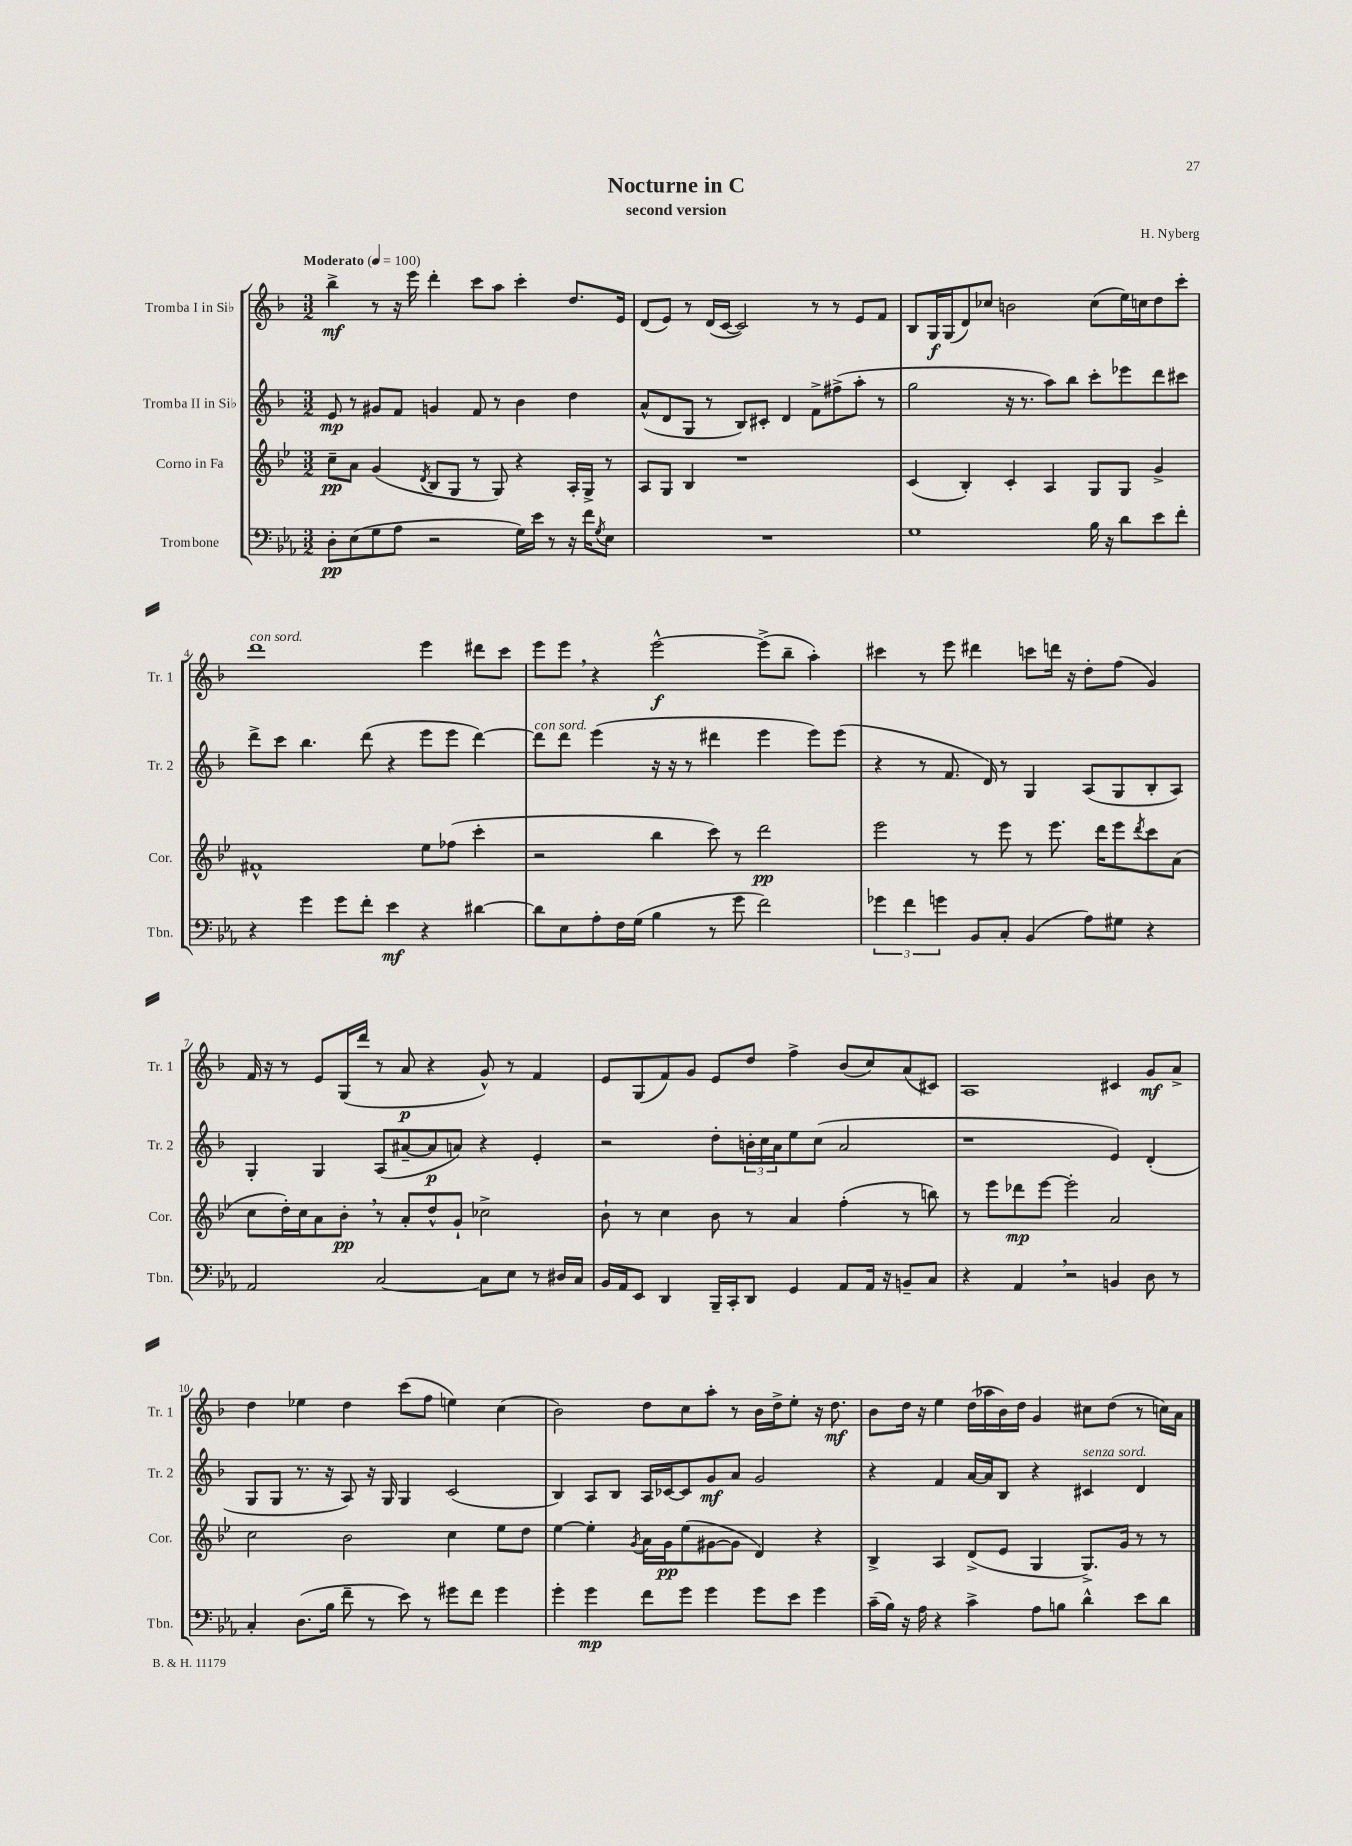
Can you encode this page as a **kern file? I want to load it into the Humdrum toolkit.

**kern	**dynam	**kern	**dynam	**kern	**dynam	**kern	**dynam
*part4	*part4	*part3	*part3	*part2	*part2	*part1	*part1
*staff4	*staff4	*staff3	*staff3	*staff2	*staff2	*staff1	*staff1
*I"Trombone	*	*I"Corno in Fa	*	*I"Tromba II in Si♭	*	*I"Tromba I in Si♭	*
*I'Tbn.	*	*I'Cor.	*	*I'Tr. 2	*	*I'Tr. 1	*
*clefF4	*	*clefG2	*	*clefG2	*	*clefG2	*
*k[b-e-a-]	*	*k[b-e-]	*	*k[b-]	*	*k[b-]	*
*M3/2	*	*M3/2	*	*M3/2	*	*M3/2	*
*MM100	*	*MM100	*	*MM100	*	*MM100	*
=1	=1	=1	=1	=1	=1	=1	=1
!	!	!	!	!	!	!LO:TX:a:B:t=Moderato	!
8D'\L	pp	8cc~\L	pp	8e/	mp	4bb-^\	mf
(8E-\	.	8a\J	.	8r	.	.	.
8G\	.	(4g/	.	8g#X/L	.	8r	.
8A-\J	.	.	.	8f/J	.	16r	.
.	.	.	.	.	.	16eee\	.
.	.	8qd/	.	.	.	.	.
2r	.	8B-/L	.	4gn/	.	4ddd'\	.
.	.	8G/J	.	.	.	.	.
.	.	8r	.	8f/	.	8ccc\L	.
.	.	8G/)	.	8r	.	8aa\J	.
16G\LL)	.	4r	.	4b-\	.	4ccc'\	.
16e-\JJ	.	.	.	.	.	.	.
8r	.	.	.	.	.	.	.
16r	.	16A'/LL	.	4dd\	.	8.dd/L	.
16f\KL	.	16G^/JJ	.	.	.	.	.
8qG/	.	.	.	.	.	.	.
8E-\J	.	8r	.	.	.	.	.
.	.	.	.	.	.	16e/Jk	.
=2	=2	=2	=2	=2	=2	=2	=2
1.r	.	8A/L	.	(8a^^/L	.	(8d/L	.
.	.	8G/J	.	8d/	.	8e/J)	.
.	.	4B-/	.	8G/J	.	8r	.
.	.	.	.	8r	.	(16d/LL	.
.	.	.	.	.	.	[16c/JJ	.
.	.	1r	.	8B-/L)	.	2c/])	.
.	.	.	.	8c#X'/J	.	.	.
.	.	.	.	4d/	.	.	.
.	.	.	.	8f^\L	.	8r	.
.	.	.	.	(8ff#X^\	.	8r	.
.	.	.	.	8aa'\J	.	8e/L	.
.	.	.	.	8r	.	8f/J	.
=3	=3	=3	=3	=3	=3	=3	=3
1G	.	(4c/	.	2gg\	.	8B-/L	.
.	.	.	.	.	.	16G/L	f
.	.	.	.	.	.	(16G/J	.
.	.	4B-'/)	.	.	.	8d/)	.
.	.	.	.	.	.	8cc-X/J	.
.	.	4c'/	.	16r	.	2bn\	.
.	.	.	.	8.r	.	.	.
.	.	4A/	.	8aa\L)	.	.	.
.	.	.	.	8bb-\J	.	.	.
16B-\	.	8G/L	.	8ccc'\L	.	(8cc-\L	.
16r	.	.	.	.	.	.	.
8d\L	.	8G/J	.	8eee-X\	.	16ee\L)	.
.	.	.	.	.	.	16ccn\J	.
8e-\	.	4g^/	.	8ddd\	.	8dd\	.
8f'\J	.	.	.	8ccc#X\J	.	8ccc'\J	.
!!LO:LB:g=z
=4	=4	=4	=4	=4	=4	=4	=4
!	!	!	!	!	!	!LO:TX:a:i:t=con sord.	!
4r	.	1f#X^^	.	8ddd^\L	.	1ddd	.
.	.	.	.	8ccc\J	.	.	.
4g\	.	.	.	4.bb-\	.	.	.
8g\L	.	.	.	.	.	.	.
8f'\J	.	.	.	(8ddd\	.	.	.
4e-\	mf	.	.	4r	.	.	.
4r	.	8ee-\L	.	8eee\L	.	4eee\	.
.	.	(8ff-X\J	.	8eee\J	.	.	.
[4d#X\	.	4ccc'\	.	[4ddd\)	.	8ddd#X\L	.
.	.	.	.	.	.	8ccc\J	.
=5	=5	=5	=5	=5	=5	=5	=5
!	!	!	!	!LO:TX:a:i:t=con sord.	!	!	!
8d#\L]	.	2r	.	8ddd\L]	.	8eee\L	.
8E-\	.	.	.	8ddd\J	.	8eee,\J	.
8A-'\	.	.	.	(4eee\	.	4r	.
16F\L	.	.	.	.	.	.	.
(16G\JJ	.	.	.	.	.	.	.
4B-\	.	4bb-\	.	16r	.	[2eee^^\	f
.	.	.	.	16r	.	.	.
.	.	.	.	8r	.	.	.
8r	.	8ccc\)	.	4ddd#X\	.	.	.
8g\	.	8r	.	.	.	.	.
2f\)	.	2ddd\	pp	4eee\	.	(8eee^\L]	.
.	.	.	.	.	.	8bb-~\J	.
.	.	.	.	8eee\L)	.	4aa'\)	.
.	.	.	.	(8eee\J	.	.	.
=6	=6	=6	=6	=6	=6	=6	=6
6g-X\	.	2eee-\	.	4r	.	4ccc#X\	.
6f\	.	.	.	.	.	.	.
.	.	.	.	8r	.	8r	.
6gn\	.	.	.	.	.	.	.
.	.	.	.	8.f/	.	8eee\	.
8BB-/L	.	8r	.	.	.	4ddd#X\	.
.	.	.	.	16d/)	.	.	.
8C'/J	.	8eee-\	.	8r	.	.	.
(4BB-/	.	8r	.	4G/	.	8cccn\L	.
.	.	8.eee-\	.	.	.	16dddn\Jk	.
.	.	.	.	.	.	16r	.
8A-\L)	.	.	.	(8A/L	.	8dd'\L	.
.	.	16ddd\KL	.	.	.	.	.
8G#X\J	.	8eee-\	.	8G/	.	(8ff\J	.
.	.	8qddd/	.	.	.	.	.
4r	.	8ccc\	.	8B-'/	.	4g/)	.
.	.	(8a\J	.	8A/J)	.	.	.
!!LO:LB:g=z
=7	=7	=7	=7	=7	=7	=7	=7
2AA-/	.	8cc\L	.	4G'/	.	16f/	.
.	.	.	.	.	.	16r	.
.	.	16dd'\L)	.	.	.	8r	.
.	.	16cc\J	.	.	.	.	.
.	.	8a\	.	4G/	.	8e/L	.
.	.	8b-',\J	pp	.	.	(16G/L	.
.	.	.	.	.	.	16ddd/JJ	.
[2C/	.	8r	.	(8A/L	.	8r	.
.	.	8a'/L	.	[8a#X~/	.	8a/	p
.	.	8dd^^/	.	8a#/]	p	4r	.
.	.	8g`/J	.	8an/J)	.	.	.
8C\L]	.	2cc-X^\	.	4r	.	8g^^/)	.
8E-\J	.	.	.	.	.	8r	.
8r	.	.	.	4e'/	.	4f/	.
16D#X/LL	.	.	.	.	.	.	.
16C/JJ	.	.	.	.	.	.	.
=8	=8	=8	=8	=8	=8	=8	=8
16BB-/LL	.	8b-`\	.	2r	.	8e/L	.
16AA-/J	.	.	.	.	.	.	.
8EE-/J	.	8r	.	.	.	(8G/	.
4DD/	.	4cc\	.	.	.	8f/)	.
.	.	.	.	.	.	8g/J	.
16BBB-~/LL	.	8b-\	.	8dd'\L	.	8e/L	.
16CC'/J	.	.	.	.	.	.	.
8DD/J	.	8r	.	24bn'\L	.	8dd/J	.
.	.	.	.	24cc\	.	.	.
.	.	.	.	24a\J	.	.	.
4GG/	.	4a/	.	8ee\	.	4ff^\	.
.	.	.	.	(8cc\J	.	.	.
8AA-/L	.	(4ff'\	.	2a/	.	(8b-/L	.
16AA-/Jk	.	.	.	.	.	8cc/)	.
16r	.	.	.	.	.	.	.
8BBn~/L	.	8r	.	.	.	(8a/	.
8C/J	.	8bbn\)	.	.	.	8c#X/J)	.
=9	=9	=9	=9	=9	=9	=9	=9
4r	.	8r	.	1r	.	1A	.
.	.	8eee-\L	.	.	.	.	.
4AA-,/	.	8ddd-X\	mp	.	.	.	.
.	.	[8eee-\J	.	.	.	.	.
2r	.	2eee-'\]	.	.	.	.	.
4BBn/	.	2a/	.	4e/)	.	4c#X/	.
8D\	.	.	.	(4d'/	.	8g/L	mf
8r	.	.	.	.	.	8a^/J	.
!!LO:LB:g=z
=10	=10	=10	=10	=10	=10	=10	=10
4C'/	.	2cc\	.	8G/L	.	4dd\	.
.	.	.	.	8G/J	.	.	.
(8.D\L	.	.	.	8.r	.	4ee-X\	.
16B-\Jk	.	.	.	16r	.	.	.
8f~\	.	2b-\	.	8A/)	.	4dd\	.
8r	.	.	.	16r	.	.	.
.	.	.	.	16G/	.	.	.
8e-\)	.	.	.	4G/	.	(8ccc\L	.
8r	.	.	.	.	.	8ff\J	.
8g#X\L	.	4cc\	.	(2c/	.	4een\)	.
8f\J	.	.	.	.	.	.	.
4g#\	.	8ee-\L	.	.	.	(4cc\	.
.	.	8dd\J	.	.	.	.	.
=11	=11	=11	=11	=11	=11	=11	=11
4g'\	.	[4ee-\	.	4B-/)	.	2b-\)	.
4g\	mp	4ee-'\]	.	8A/L	.	.	.
.	.	.	.	8B-/J	.	.	.
.	.	8qg/	.	.	.	.	.
8f\L	.	16a\LL	.	16A/LL	.	8dd\L	.
.	.	16g\J	pp	[16c-X/J	.	.	.
8g\J	.	(8ee-\	.	8c-/]	.	8cc\	.
4g\	.	[8g#X\	.	8g/	mf	8aa'\J	.
.	.	8g#\J]	.	8a/J	.	8r	.
8g\L	.	4d/)	.	2g/	.	16b-\LL	.
.	.	.	.	.	.	16dd^\J	.
8e-\J	.	.	.	.	.	8ee'\J	.
4g\	.	4r	.	.	.	16r	.
.	.	.	.	.	.	8.dd\	mf
=12	=12	=12	=12	=12	=12	=12	=12
(16c~\LL	.	4B-^/	.	4r	.	8b-\L	.
16B-\JJ)	.	.	.	.	.	.	.
16r	.	.	.	.	.	16dd\Jk	.
16A-\	.	.	.	.	.	16r	.
4r	.	4A/	.	4f/	.	4ee\	.
4c^\	.	(8d^/L	.	[16a/LL	.	(16dd\LL	.
.	.	.	.	16a/J]	.	16aa-X\	.
.	.	8e-/J	.	8B-/J	.	16b-\)	.
.	.	.	.	.	.	16dd\JJ	.
8A-\L	.	4G/	.	4r	.	4g/	.
8Bn\J	.	.	.	.	.	.	.
!	!	!	!	!LO:TX:a:i:t=senza sord.	!	!	!
4d^^\	.	8.G^/L)	.	4c#X/	.	8cc#X\L	.
.	.	.	.	.	.	(8dd\J	.
.	.	16g/Jk	.	.	.	.	.
8e-\L	.	8r	.	4d/	.	8r	.
8d\J	.	8r	.	.	.	16ccn\LL)	.
.	.	.	.	.	.	16a\JJ	.
==	==	==	==	==	==	==	==
*-	*-	*-	*-	*-	*-	*-	*-
